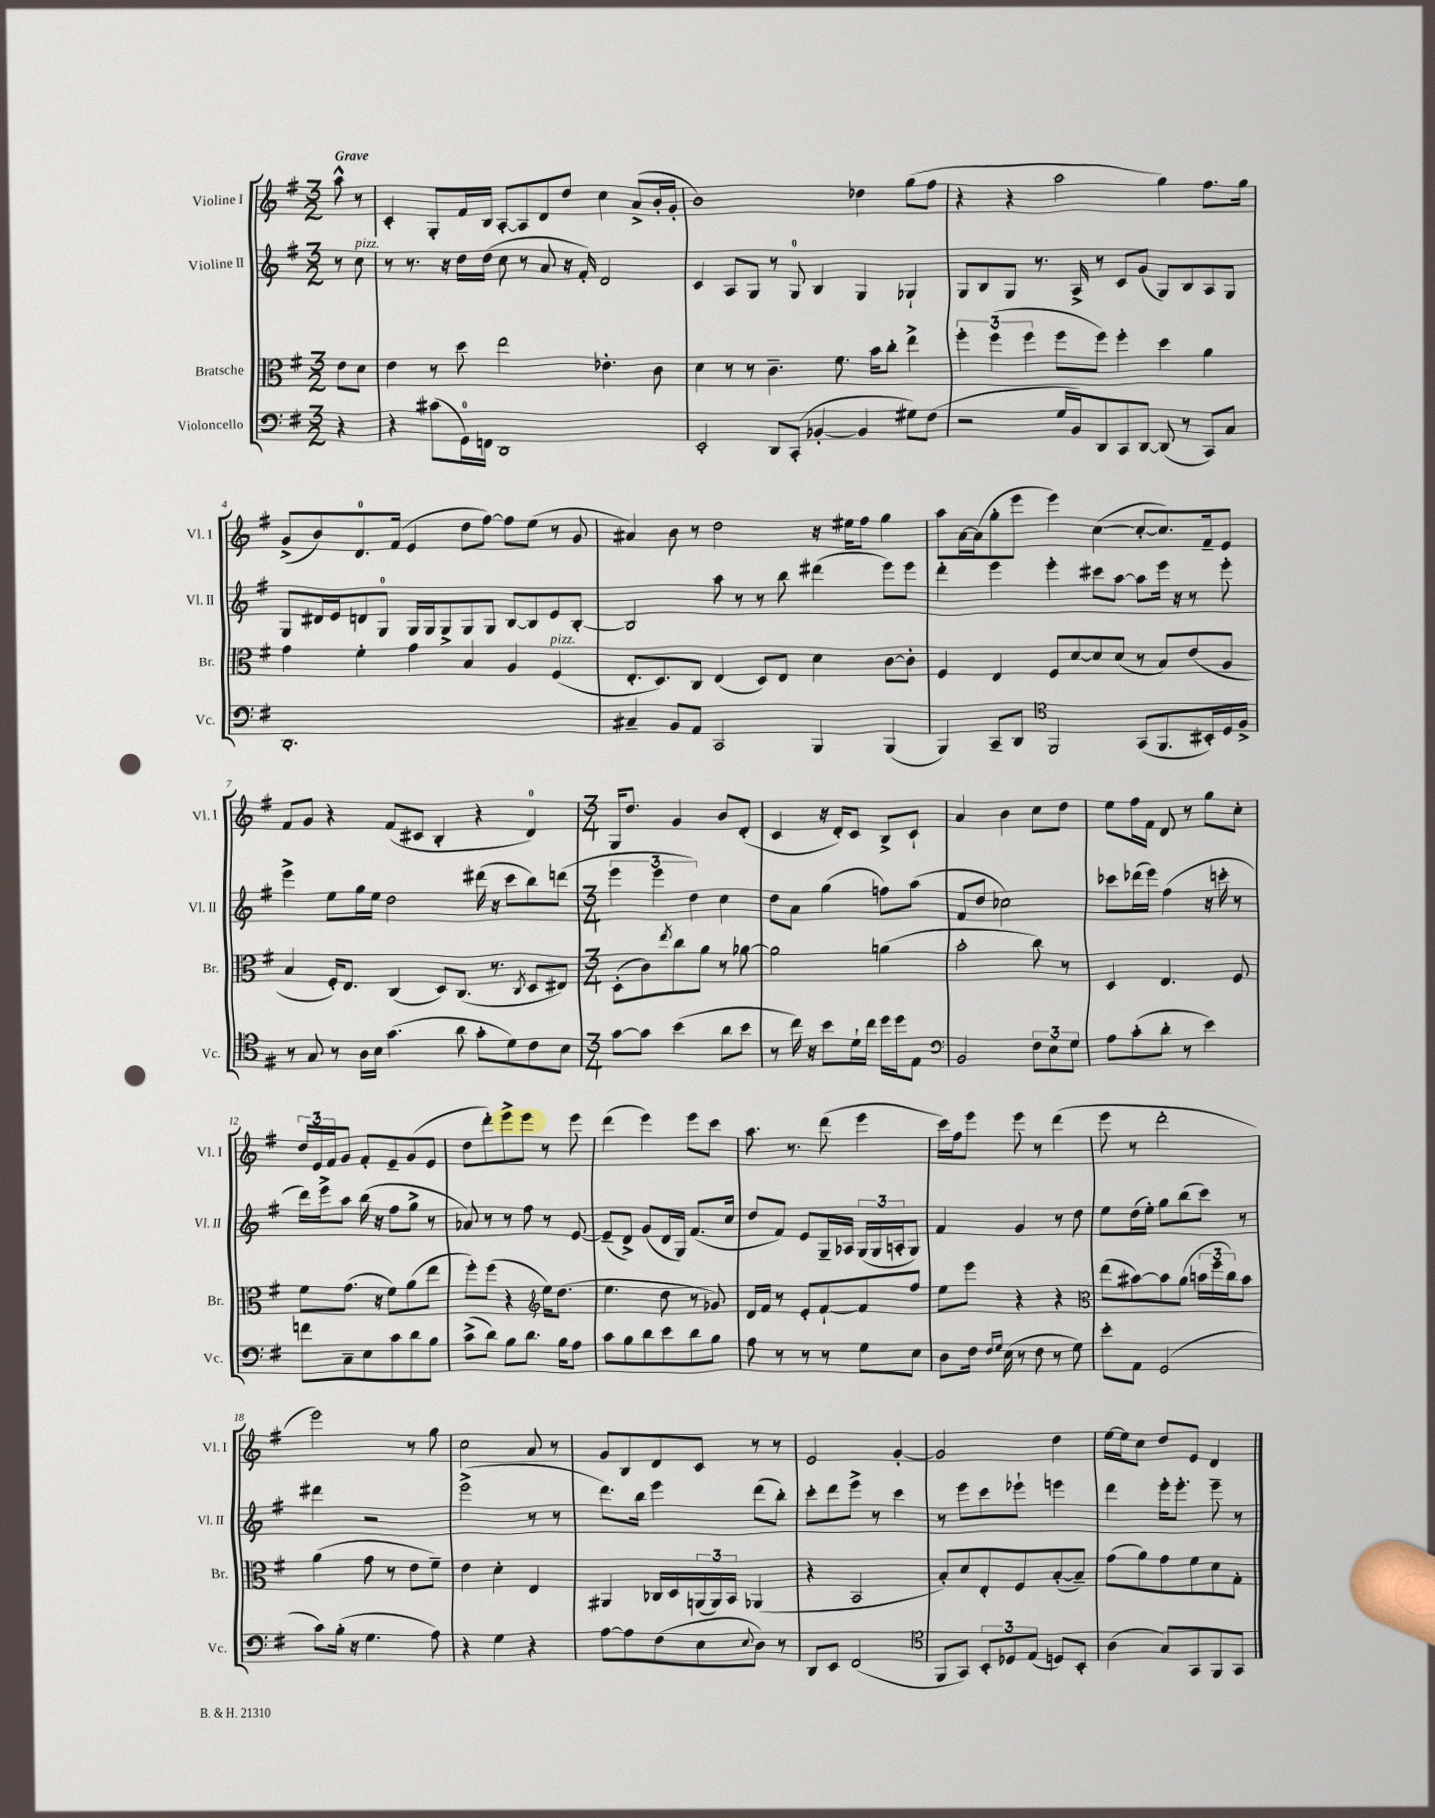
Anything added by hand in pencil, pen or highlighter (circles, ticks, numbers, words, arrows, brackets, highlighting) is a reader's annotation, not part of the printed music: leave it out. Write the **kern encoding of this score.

**kern	**kern	**kern	**kern
*part4	*part3	*part2	*part1
*staff4	*staff3	*staff2	*staff1
*I"Violoncello	*I"Bratsche	*I"Violine II	*I"Violine I
*I'Vc.	*I'Br.	*I'Vl. II	*I'Vl. I
*clefF4	*clefC3	*clefG2	*clefG2
*k[f#]	*k[f#]	*k[f#]	*k[f#]
*M3/2	*M3/2	*M3/2	*M3/2
=	=	=	=
!	!	!	!LO:TX:a:B:t=Grave
4r	8e\L	8r	8aa^^\
!	!	!LO:TX:a:i:t=pizz.	!
.	8d\J	8cc\	8r
=1	=1	=1	=1
4r	4e\	8r	4c'/
.	.	8.r	.
(8c#X\L	8r	.	8G'/L
.	.	16r	.
16GG\L)	8dd\	16dd\LL	16f#/L
16FFn\JJ	.	(16dd\JJ	16B/JJ
1DD	2ee\	8cc\	[8A'/L
.	.	8r	8A/]
.	.	8a/	8d/
.	.	16r	8dd/J
.	.	16f#'/)	.
.	4.e-X'\	2d/	4cc\
.	.	.	(8a^/L
.	8c\	.	16b'/L
.	.	.	16g'/JJ
=2	=2	=2	=2
2EE'/	4d\	4c/	1b)
.	8r	8A/L	.
.	8r	8G/J	.
8DD/L	4.c~\	8r	.
(8CC'/J	.	8G/	.
[4BB-X'/	.	4B/	.
.	8.f#\	.	.
4BB-/]	.	4G/	4dd-X\
.	16b\KL	.	.
.	8cc'\J	.	.
8G#X\L)	4ee^\	4G-X`/	(8gg\L
(8F#\J	.	.	8ff#\J
=3	=3	=3	=3
2r	6ff#'\	8G/L	4r
.	.	8B/	.
.	(6ff#\	.	.
.	.	8G/J	4r
.	6ff#\	.	.
.	.	8.r	.
16G/LL	8ff#\L	.	2aa\
16BB/J)	.	16A^/	.
8DD/	8ff#\J)	8r	.
8CC/	4ff#'\	8c/L	.
[8DD/J	.	(8g/J	.
(8DD/]	4dd\	8G/L)	4gg\)
8r	.	8B/	.
8CC/L)	4a\	8A/	8.ff#\L
8C/J	.	8G/J	.
.	.	.	16gg\Jk
!!LO:LB:g=z
=4	=4	=4	=4
1.DD'	4g\	8G/L	(8g^/L
.	.	16d#X/L	8b/)
.	.	16e/J	.
.	4f#'\	8dn/	8.d/
.	.	8G/J	.
.	.	.	(16f#/Jk
.	4g\	16G/LL	4e/
.	.	16G/J	.
.	.	8G^/	.
.	4B/	8G/	8dd\L
.	.	8G/J	[8ff#\J)
.	4A/	[8B/L	8ff#\L]
.	.	8B/]	(8ee\J
!	!LO:TX:a:i:t=pizz.	!	!
.	(4F#/	8e/	8r
.	.	[8B'/J	8g/
=5	=5	=5	=5
4C#X~/	8.E'/L	2B/]	4a#X/)
.	8.D/)	.	.
8BB/L	.	.	8b\
8AA/J	8C/J	.	8r
2CC/	(4E/	8aa\	2dd\
.	.	8r	.
.	8D/L)	8r	.
.	8E/J	8bb\	.
4BBB/	4d\	(4ddd#X\	16r
.	.	.	16ee#X\KL
.	.	.	8ff#\J
(4BBB/	[8c\L	8eee\L)	4gg\
.	8c'\J]	8eee\J	.
=6	=6	=6	=6
4BBB/)	4F#/	4ddd'\	8aa\L
.	.	.	[16a\L
.	.	.	(16a\J]
8CC~/L	4E/	4eee\	8gg'\
8DD/J	.	.	8eee\J
*clefC4	*	*	*
2FF#/	8F#/L	4eee'\	4eee\)
.	[8d/	.	.
.	8d/]	8ccc#X\L	([4cc\
.	(8d/J	[8aa\J	.
(8GG/L	8r	8aa\L]	8cc'/L_
8.FF#/	8B/L)	16eee\Jk	8.cc/])
.	.	16r	.
.	(8e/	8r	.
16BB#X'/L)	.	.	16f#~/k
16D/	8A/J	8eee'\	8e/J
16F#^/JJ	.	.	.
!!LO:LB:g=z
=7	=7	=7	=7
8r	4B/	4eee^\	8f#/L
8G/	.	.	8g/J
8r	16F#'/KL)	8ee\L	4r
.	8.E/J	.	.
16A\LL	.	16gg\L	.
16B\JJ	.	16ee\JJ	.
(4.g\	(4C/	2dd\	(8f#/L
.	.	.	8c#X/J
.	8D/L)	.	4B'/
8a\	(8.C/J	.	.
8g'\L	.	(16ddd#X\	4r
.	8.r	16r	.
8d\)	.	8ccc\L	.
.	8qC/	.	.
8c\	8D/L	8bb\)	4d/)
8B\J	8E#X/J)	(8dddn\J	.
=8	=8	=8	=8
*M3/4	*M3/4	*M3/4	*M3/4
[8g\L	(8D'\L	6eee\	16G/KL
.	.	.	8.dd/J
8g\J]	8c\)	.	.
.	.	6eee\	.
.	8qee/	.	.
(4b\	8cc\	.	4g/
.	.	6dd\)	.
.	8a\J	.	.
8a\L	8r	4cc\	8b/L
8b\J	[8a-X\	.	(8d'/J
=9	=9	=9	=9
8r	2a-\]	8dd\L	4c/
16cc\)	.	8a\J	.
16r	.	.	.
8b\L	.	(4gg\	16r
.	.	.	16d'/KL)
16d`\L	.	.	8c/J
16cc\JJ	.	.	.
16dd\LL	(4an\	8ffn\L)	8B^/L
16dd\J	.	.	.
8E\J	.	(8aa\J	8c`/J
=10	=10	=10	=10
*clefF4	*	*	*
2BB/	2b'\	8f#/L	4a/
.	.	8dd/J	.
.	.	2cc-X\)	4b\
12F#\L	8cc\)	.	8cc\L
12E\	.	.	.
.	8r	.	8dd\J
12G\J	.	.	.
=11	=11	=11	=11
8A\L	4D/	8ccc-X\L	8ee\L
(8c'\	.	(16ddd-X\L	16ff#\L
.	.	16eee\JJ)	16f#\JJ
8d'\J	4.E/	(4ff#\	8d/
8r	.	.	8r
4e\)	.	16r	8gg\L
.	.	16cccn'\	.
.	8F#/	8r	8cc'\J
!!LO:LB:g=z
=12	=12	=12	=12
8fn\L	8f#\L	16ddd\LL)	24dd/LL
.	.	.	24e/
.	.	16eee^\J	.
.	.	.	24f#/J
8C~\	(8.g\J	8aa\J	8g/J
8E\	.	(16bb\	8f#'/L
.	16r	16r	.
8c\	8f#\L)	8ff#\L	8e~/
8d\	(8a\	8gg^\J	(8g/
8B\J	8ee\J	8r	8e/J
=13	=13	=13	=13
(8c^\L	8ff#'\L)	8a-X/)	8dd\L
8d\J)	(8ff#\J	8r	8ddd'\)
8B\L	4r	8r	8eee^\
8.d\J	.	8ff#\	8eee\J
*	*clefG2	*	*
.	16ee\KL)	8r	8r
16B\KL	(8.dd\J	.	.
8A\J	.	[8e/	8eee\
=14	=14	=14	=14
8c\L	4.ee\	(8e~/L]	(4ddd\
8B\	.	8d^/J)	.
8d\	.	(8g/L	4eee\)
8e\	8dd\	16d/L	.
.	.	16G/JJ)	.
8d\	8r	(8.f#/L	8eee\L
8B\J	8g-X/)	.	8ccc\J
.	.	16cc/Jk	.
=15	=15	=15	=15
8A\	16d/LL	8dd/L	8.aa\
.	16f#/JJ	.	.
8r	8r	8f#/J)	.
.	.	.	8.r
8r	8e'/L	8e/L	.
8r	[8f#`/	16G~/L	(8ddd\
.	.	16A-X/JJ	.
8G\L	8f#/]	(24G/LL	4eee\
.	.	24G/	.
.	.	24An'/J	.
8E\J	8ff#/J	8G/J)	.
=16	=16	=16	=16
8D\L	8ee\L	4f#/	16ccc\LL)
.	.	.	16ff#\J
16F#\Jk	8eee\J	.	8eee\J
16qqF#/LL	.	.	.
16qqG/JJ	.	.	.
(16E\	.	.	.
8r	4r	4g/	8eee\
8F#\	.	.	8r
8r	4r	8r	(4ddd\
8G\)	.	8dd\	.
=17	=17	=17	=17
*	*clefC3	*	*
8e'\L	(8ee\L	8ee\L	8eee\
8AA\J	[8b#X\)	(16dd\L	8r
.	.	16ee'\JJ)	.
(2GG/	8b#\]	8gg\L	2ddd'\
.	(8a\J	(8bb\	.
.	24bn\LL	8ccc\J)	.
.	24ff#\	.	.
.	24cc\J)	.	.
.	8b\J	8r	.
!!LO:LB:g=z
=18	=18	=18	=18
8c\L)	(4a\	4ddd#X\	2eee\)
(16B'\Jk	.	.	.
16r	.	.	.
4.G\	8g\	2r	.
.	8r	.	.
.	8e\L	.	8r
8A\)	8f#~\J)	.	8gg\
=19	=19	=19	=19
4r	4e\	(2eee^\	2cc\
4G\	4d'\	.	.
4r	4E/	8r	8a/
.	.	8r	8r
=20	=20	=20	=20
[8A\L	4AA#X/	8.ddd\L)	8g/L
8A\]	.	.	8B/
.	.	16bb\Jk	.
(8F#\	16C-X/LL	4eee\	8d/
.	16D/	.	.
8E\	(24AAn/	.	8c/J
.	24AA/)	.	.
.	24BB/JJ	.	.
8qqE/	.	.	.
8D\J)	(4AA-X/	(8ddd\L	8r
8r	.	8bb'\J)	8r
=21	=21	=21	=21
8DD/L	4r	8ccc'\L	2e/
8EE/J	.	8ddd\	.
(2FF#/	2BB/	8eee^\J	.
.	.	8r	.
.	.	4ccc\	[4g'/
=22	=22	=22	=22
*clefC4	*	*	*
8FF#/L	8B'/L)	8r	2g/]
8GG/J)	8d/	8eee\L	.
12BB'/L	8E'/	8ccc\	.
12D-X/	.	.	.
.	8F#/	8eee-X`\J	.
(12E/J	.	.	.
8Dn/L)	([8B'/	4eeen\	4dd\
8BB'/J	8B~/J])	.	.
=23	=23	=23	=23
(4A\	(8g\L	4ddd\	[16ee\LL
.	.	.	16ee\J]
.	8a\)	.	8cc\J
8G/L)	8g\	16eee'\KL	8dd/L
.	.	8.eee'\J	.
8GG/	8f#\	.	8e/J
8FF#/	8d\	8eee~\	4d/
8GG/J	8G'\J	8r	.
==	==	==	==
*-	*-	*-	*-
